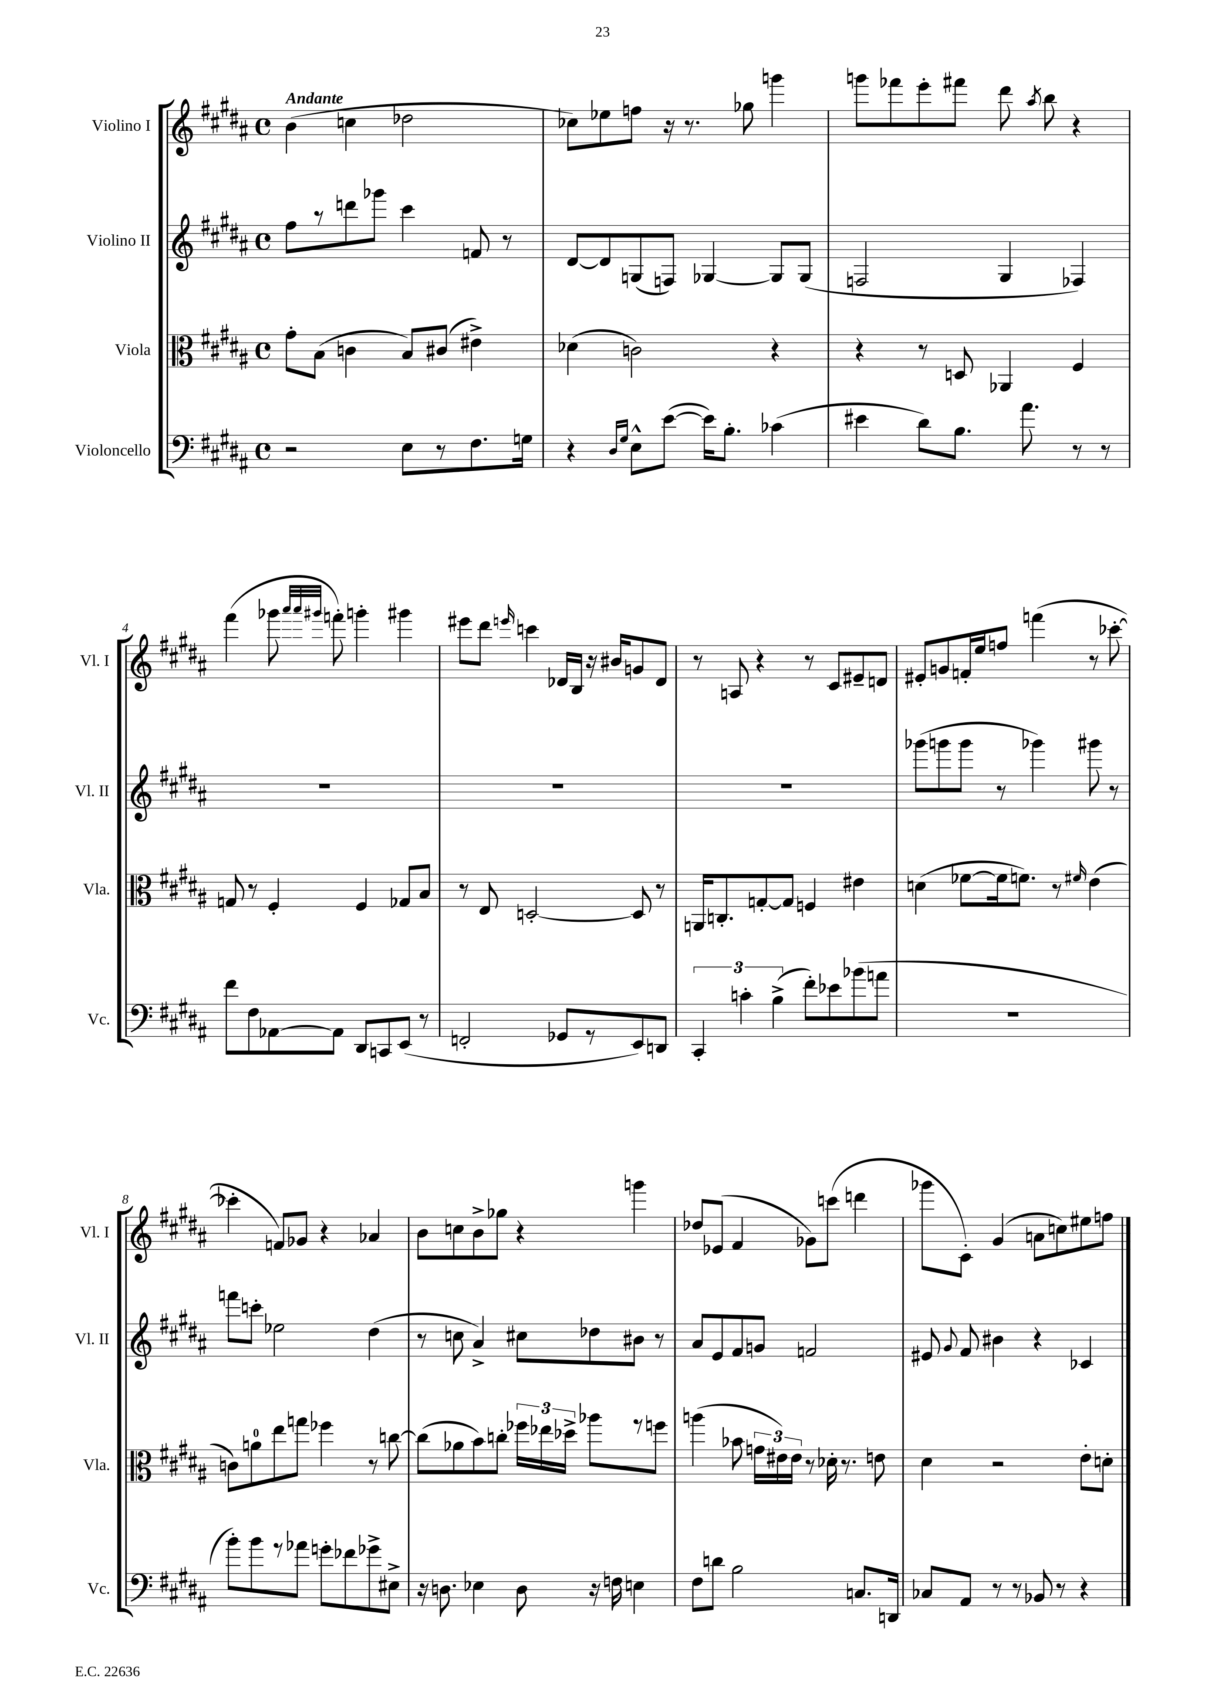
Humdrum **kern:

**kern	**kern	**kern	**kern
*staff4	*staff3	*staff2	*staff1
*clefF4	*clefC3	*clefG2	*clefG2
*k[f#c#g#d#a#]	*k[f#c#g#d#a#]	*k[f#c#g#d#a#]	*k[f#c#g#d#a#]
*M4/4	*M4/4	*M4/4	*M4/4
*met(c)	*met(c)	*met(c)	*met(c)
2r	8g#'\L	8ff#\L	(4b\
.	(8B\J	8r	.
.	4c\	8ddd\	4cc\
.	.	8ggg-\J	.
8E\L	8B/L)	4ccc#\	2dd-\
8r	(8c#/J	.	.
8.F#\	4e#^\)	8f/	.
.	.	8r	.
16G\Jk	.	.	.
=	=	=	=
4r	(4d-\	[8d#/L	8cc-\L)
.	.	8d#/]	8ee-\
16qqD#/LL	.	.	.
16qqG#/JJ	.	.	.
8E^^\L	2c\)	(8G/	8ff\J
([8e\J	.	8F/J)	16r
.	.	.	8.r
16e\]LK)	.	[4G-/	.
8.B'\J	.	.	.
.	.	.	8gg-\
(4c-\	4r	8G-/]L	4ggg\
.	.	(8G-/J	.
=	=	=	=
4e#\	4r	2F/	8ggg\L
.	.	.	8fff-\
8d#\L)	8r	.	8eee'\
8.B\J	8D/	.	8fff#\J
.	4AA-/	4G#/	8ddd#\
8.a#\	.	.	.
.	.	.	8qaa#/
.	.	.	8bb\
8r	4F#/	4F-/)	4r
8r	.	.	.
=	=	=	=
8f#\L	8G/	1r	(4fff#\
8F#\	8r	.	.
[8AA-\	4F#'/	.	8ggg-\
.	.	.	32qqaaa#/LLL
.	.	.	32qqaaa#/
.	.	.	32qqggg#/JJJ
8AA-\]J	.	.	8fff'\)
8DD#/L	4F#/	.	4ggg'\
8CC/	.	.	.
(8EE/J	8G-/L	.	4ggg#\
8r	8B/J	.	.
=	=	=	=
2FF'/	8r	1r	8eee#\L
.	8E/	.	8ddd#\J
.	.	.	16qqeee/
.	[2D'/	.	4ccc\
8GG-/L	.	.	16d-/LL
.	.	.	16B/JJ
8r	.	.	16r
.	.	.	16b#/LK
8EE/)	8D/]	.	8g/
8DD/J	8r	.	8d-/J
=	=	=	=
6CC#'/	16AA/LK	1r	8r
.	8.C'/	.	.
.	.	.	8A/
6c'\	.	.	.
.	[8G'/	.	4r
(6B^\	.	.	.
.	8G/]J	.	.
8f#'\L)	4F/	.	8r
8e-\	.	.	8c#/L
(8b-\	4e#\	.	8e#~/
8a\J	.	.	8d/J
=	=	=	=
1r	(4d\	(8ggg-\L	8e#'/L
.	.	8ggg\	8g/
.	[8f-\L	8ggg\J	16f'/L
.	.	.	16ee/J
.	16f-\]k	8r	8ff/J
.	8.f\J)	.	.
.	.	4ggg-\)	(4fff\
.	8r	.	.
.	16qqf#/	.	.
.	(4e\	8ggg#\	8r
.	.	8r	[8ccc-'\
=	=	=	=
8b'\L)	8c\L)	8fff\L	4ccc-'\]
8b\	8a\	8ccc'\J	.
8r	8ee\	2ee-\	8f/L)
8a-\J	8gg\J	.	8g-/J
8g'\L	4ff-\	.	4r
8f-\	.	.	.
8g-^\	8r	(4dd#\	4a-/
8E#^\J	[8cc\	.	.
=	=	=	=
16r	(8cc\]L	8r	8b\L
8.D\	.	.	.
.	8a-\	8cc\	8cc\
4E-\	8b\)	4a#^/)	8b^\
.	8cc'\J	.	8gg-\J
8D\	24ff-\LL	8cc#\L	4r
.	24ee-\	.	.
.	24dd-^\JJ	.	.
16r	8aa-\L	8dd-\	.
16F\	.	.	.
4E\	8r	8b#\J	4ggg\
.	8ff\J	8r	.
=	=	=	=
8F#\L	(4aa\	8a#/L	8dd-/L
8d\J	.	8e/	(8e-/J
2B\	8b-\	8f#/	4f#/
.	24g\LL	8g/J	.
.	24e#\)	.	.
.	24e#\JJ	.	.
.	8r	2f/	8g-\L)
.	16d-'\	.	(8ccc\J
.	8.r	.	.
8.C/L	.	.	4ddd\
.	8e\	.	.
16DD/Jk	.	.	.
=	=	=	=
8C-/L	4d#\	8e#/	8ggg-\L
.	.	8qqg#/	.
8AA#/J	.	8f#/	8c#'\J)
8r	2r	4b#\	(4g#/
8r	.	.	.
8BB-/	.	4r	8a\L
8r	.	.	8cc\)
4r	8e'\L	4c-/	8ee#\
.	8d'\J	.	8ff\J
==	==	==	==
*-	*-	*-	*-
